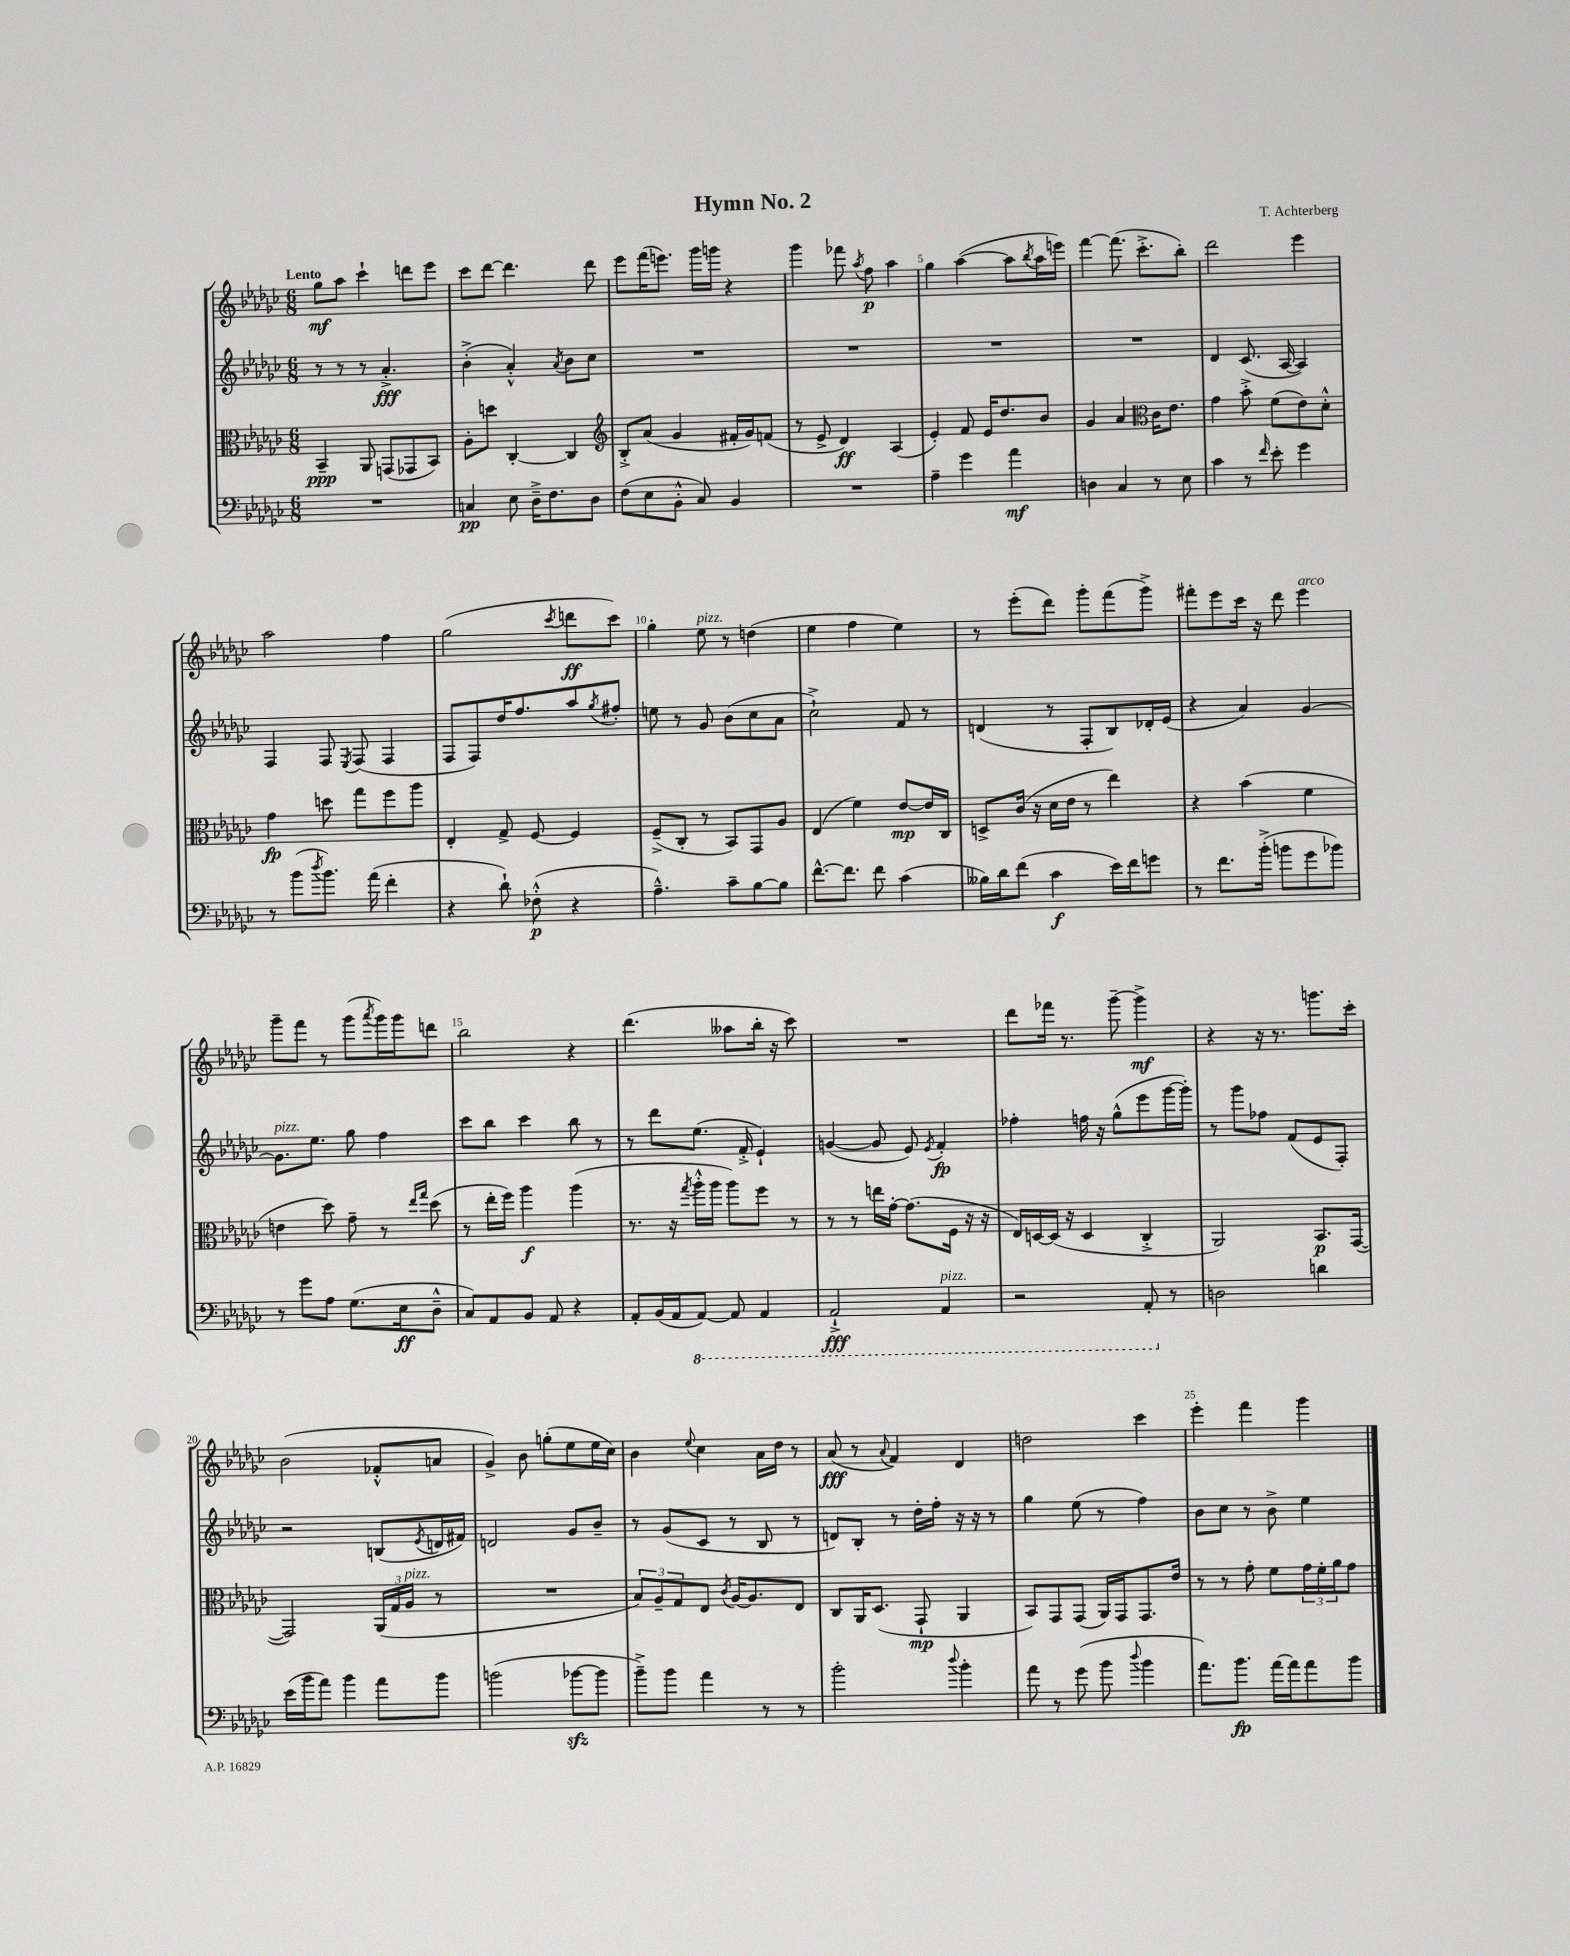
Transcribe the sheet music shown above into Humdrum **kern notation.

**kern	**dynam	**kern	**dynam	**kern	**dynam	**kern	**dynam
*part4	*part4	*part3	*part3	*part2	*part2	*part1	*part1
*staff4	*staff4	*staff3	*staff3	*staff2	*staff2	*staff1	*staff1
*clefF4	*	*clefC3	*	*clefG2	*	*clefG2	*
*k[b-e-a-d-g-c-]	*	*k[b-e-a-d-g-c-]	*	*k[b-e-a-d-g-c-]	*	*k[b-e-a-d-g-c-]	*
*M6/8	*	*M6/8	*	*M6/8	*	*M6/8	*
=1	=1	=1	=1	=1	=1	=1	=1
!	!	!	!	!	!	!LO:TX:a:B:t=Lento	!
2.r	.	4BB-~/	ppp	8r	.	8gg-\L	mf
.	.	.	.	8r	.	8aa-\J	.
.	.	8AA-/	.	8r	.	4ccc-`\	.
.	.	(8GGn/L	.	4.a-'^/	fff	.	.
.	.	8GG-X/	.	.	.	8dddn\L	.
.	.	8BB-/J)	.	.	.	8eee-\J	.
=2	=2	=2	=2	=2	=2	=2	=2
4Cn/	pp	8A-'\L	.	(4b-'^\	.	8ccc-\L	.
.	.	8ddn\J	.	.	.	[8ddd-\J	.
8E-\	.	[4C-'/	.	4a-'^^/)	.	4.ddd-\]	.
16D-~^\KL	.	.	.	.	.	.	.
8.F\	.	.	.	.	.	.	.
.	.	.	.	8qa-/	.	.	.
.	.	4C-/]	.	8b-\L	.	.	.
8D-\J	.	.	.	8cc-\J	.	8ddd-\	.
=3	=3	=3	=3	=3	=3	=3	=3
*	*	*clefG2	*	*	*	*	*
(8F\L	.	8B-'^/L	.	2.r	.	8eee-\L	.
8E-\	.	(8a-/J	.	.	.	(16fff\K	.
.	.	.	.	.	.	8.eeen\J)	.
8BB-'^^\J	.	4g-/	.	.	.	.	.
8C-/)	.	.	.	.	.	16ggg-\LL	.
.	.	.	.	.	.	16gggn\JJ	.
4BB-/	.	16f#X'/LL	.	.	.	4r	.
.	.	16g-/J)	.	.	.	.	.
.	.	(8fn/J	.	.	.	.	.
=4	=4	=4	=4	=4	=4	=4	=4
2.r	.	8r	.	2.r	.	4ggg-\	.
.	.	8e-^/	.	.	.	.	.
.	.	4d-/)	ff	.	.	8fff-X\	.
.	.	.	.	.	.	8qaa-/	.
.	.	.	.	.	.	8ff\	p
.	.	(4A-/	.	.	.	4aa-\	.
=5	=5	=5	=5	=5	=5	=5	=5
4A-~\	.	4e-'/)	.	2.r	.	4gg-\	.
4g-\	.	8f/	.	.	.	([4aa-\	.
.	.	16e-/KL	.	.	.	.	.
.	.	8.dd-/	.	.	.	.	.
4a-\	mf	.	.	.	.	8aa-\L]	.
.	.	.	.	.	.	8qbb-/	.
.	.	8b-/J	.	.	.	16aa-\L	.
.	.	.	.	.	.	16eeen\JJ)	.
=6	=6	=6	=6	=6	=6	=6	=6
4Dn\	.	4g-/	.	2.r	.	[4fff\	.
4C-/	.	4a-/	.	.	.	(8.fff\]	.
.	.	.	.	.	.	8.ccc-'^\L	.
*	*	*clefC3	*	*	*	*	*
8r	.	16c-\KL	.	.	.	.	.
.	.	8.e-\J	.	.	.	.	.
8E-\	.	.	.	.	.	8bb-'\J)	.
=7	=7	=7	=7	=7	=7	=7	=7
4c-\	.	4g-\	.	4d-/	.	2ddd-\	.
8r	.	8b-'^\	.	(8.c-/	.	.	.
16qqf/	.	.	.	.	.	.	.
8e-'\	.	(8f\L	.	.	.	.	.
.	.	.	.	[16A-/	.	.	.
4g-\	.	8e-\)	.	4A-/])	.	4eee-\	.
.	.	8d-'^^\J	.	.	.	.	.
!!LO:LB:g=z
=8	=8	=8	=8	=8	=8	=8	=8
8r	.	4g-\	fp	4F/	.	2aa-\	.
(8b-\L	.	.	.	.	.	.	.
8qdd-/	.	.	.	.	.	.	.
8.b-\J)	.	8ddn\	.	8F/	.	.	.
.	.	.	.	8qE-/	.	.	.
.	.	8gg-\L	.	(8F/	.	.	.
(16a-\	.	.	.	.	.	.	.
4f'\	.	8ff\	.	4F/	.	4ff\	.
.	.	8aa-\J	.	.	.	.	.
=9	=9	=9	=9	=9	=9	=9	=9
4r	.	4E-'/	.	8F/L	.	(2gg-\	.
.	.	.	.	8F/)	.	.	.
8d-`\)	.	8G-^/	.	16dd-/K	.	.	.
.	.	.	.	8.ff/	.	.	.
(8F-X'^^\	p	[8F/	.	.	.	.	.
.	.	.	.	.	.	8qccc-/	.
4r	.	4F/]	.	8aa-/	.	8dddn\L	ff
.	.	.	.	8qgg-/	.	.	.
.	.	.	.	8ff#X'/J	.	8ccc-\J)	.
=10	=10	=10	=10	=10	=10	=10	=10
4.A-~^^\)	.	(8F~^/L	.	8een\	.	4gg-'\	.
.	.	8C-'/J	.	8r	.	.	.
!	!	!	!	!	!	!LO:TX:a:i:t=pizz.	!
.	.	8r	.	8g-/	.	8ee-\	.
8c-~\L	.	8BB-/L)	.	(8b-\L	.	8r	.
[8B-\	.	8GG-/	.	8cc-\	.	(4ddn\	.
8B-\J]	.	8A-/J	.	8a-\J	.	.	.
=11	=11	=11	=11	=11	=11	=11	=11
[8.f^^\L	.	(4E-/	.	2cc-`^\)	.	4ee-\	.
8.f\J]	.	.	.	.	.	.	.
.	.	4f\)	.	.	.	4ff\	.
8f\	.	.	.	.	.	.	.
(4c-\	.	[8e-/L	mp	8f/	.	4ee-\)	.
.	.	16e-/L]	.	8r	.	.	.
.	.	16C-/JJ	.	.	.	.	.
=12	=12	=12	=12	=12	=12	=12	=12
16B--X\LL)	.	8Dn^/L	.	(4dn/	.	8r	.
16d-\J	.	.	.	.	.	.	.
(8f\J	.	(16c-/Jk	.	.	.	(8eee-'\L	.
.	.	16r	.	.	.	.	.
4c-\	f	16d-\LL	.	8r	.	8ddd-\J)	.
.	.	16e-\JJ	.	.	.	.	.
.	.	8r	.	8F'/L	.	8ggg-'\L	.
16e-\LL)	.	4ee-\)	.	8B-/)	.	(8fff\	.
16f\J	.	.	.	.	.	.	.
8gn\J	.	.	.	16d-X'/L	.	8ggg-^\J)	.
.	.	.	.	(16e-/JJ	.	.	.
=13	=13	=13	=13	=13	=13	=13	=13
8r	.	4r	.	4r	.	8fff#X'\L	.
8.f\L	.	.	.	.	.	8eee-\	.
.	.	(4b-\	.	4a-/)	.	16ccc-\Jk	.
(16b-'^\Jk	.	.	.	.	.	16r	.
8bn\L	.	.	.	.	.	8ddd-\	.
!	!	!	!	!	!	!LO:TX:a:i:t=arco	!
8g-\	.	4f\	.	[4g-/	.	4eee-\	.
8b-X\J)	.	.	.	.	.	.	.
!!LO:LB:g=z
=14	=14	=14	=14	=14	=14	=14	=14
!	!	!	!	!LO:TX:a:i:t=pizz.	!	!	!
8r	.	4en\	.	8.g-\L]	.	8ggg-~\L	.
8g-\L	.	.	.	.	.	8fff\J	.
.	.	.	.	8.ee-\J	.	.	.
8A-\J	.	8dd-\)	.	.	.	8r	.
(8.G-\L	.	8g-~\	.	8gg-\	.	(8ggg-\L	.
.	.	.	.	.	.	8qaaa-/	.
.	.	8r	.	4ff\	.	16ggg-\L)	.
16E-\k	ff	.	.	.	.	16ggg-\J	.
.	.	16qqee-/LL	.	.	.	.	.
.	.	16qqgg-/JJ	.	.	.	.	.
8D-~^^\J	.	(8dd-\	.	.	.	8dddn\J	.
=15	=15	=15	=15	=15	=15	=15	=15
8C-/L)	.	8r	.	8ccc-\L	.	2bb-\	.
8AA-/	.	16ee-'\LL	.	8bb-\J	.	.	.
.	.	16ff\JJ)	.	.	.	.	.
8BB-/J	.	4aa-\	f	4ccc-\	.	.	.
8AA-/	.	.	.	.	.	.	.
4r	.	(4aa-\	.	8bb-\	.	4r	.
.	.	.	.	8r	.	.	.
=16	=16	=16	=16	=16	=16	=16	=16
8AA-'/L	.	8.r	.	8r	.	(4.ddd-\	.
(16BB-/L	.	.	.	8ddd-\L	.	.	.
16AA-/J	.	16r	.	.	.	.	.
.	.	8qgg-/	.	.	.	.	.
*8ba	*	*	*	*	*	*	*
[8AAA-/J)	.	16aa-'^^\LL	.	(8.ee-\J	.	.	.
.	.	16aa-\JJ	.	.	.	.	.
8AAA-/]	.	8aa-\L)	.	.	.	8aa--X\L	.
.	.	.	.	16f'^/	.	.	.
4AAA-/	.	8ff\J	.	4e-`/)	.	16bb-'\Jk	.
.	.	.	.	.	.	16r	.
.	.	8r	.	.	.	8ccc-\)	.
=17	=17	=17	=17	=17	=17	=17	=17
2AAA-`^/	fff	8r	.	([4gn/	.	2.r	.
.	.	8r	.	.	.	.	.
.	.	16een\LL	.	8g/]	.	.	.
.	.	[16g-'\JJ	.	.	.	.	.
.	.	(8.g-\L]	.	8e-/)	.	.	.
.	.	.	.	8qe-/	.	.	.
!LO:TX:a:i:t=pizz.	!	!	!	!	!	!	!
4AAA-/	.	.	.	4f'/	fp	.	.
.	.	16F\Jk	.	.	.	.	.
.	.	16r	.	.	.	.	.
.	.	16r	.	.	.	.	.
=18	=18	=18	=18	=18	=18	=18	=18
2r	.	16E-/LL)	.	4ff-X'\	.	8ddd-\L	.
.	.	[16Dn/	.	.	.	.	.
.	.	(16D/JJ]	.	.	.	16fff-X\Jk	.
.	.	16r	.	.	.	8.r	.
.	.	4D/	.	16ffn\	.	.	.
.	.	.	.	16r	.	.	.
.	.	.	.	(8gg-^^\L	.	[8ggg-~\	.
8AAA-'/	.	4C-'^/	.	8eee-\	.	4ggg-^\]	mf
*X8ba	*	*	*	*	*	*	*
8r	.	.	.	[16ggg-\L	.	.	.
.	.	.	.	16ggg-'\JJ])	.	.	.
=19	=19	=19	=19	=19	=19	=19	=19
2Dn\	.	2AA-/)	.	8r	.	4r	.
.	.	.	.	8ggg-\L	.	.	.
.	.	.	.	8ff-X\J	.	16r	.
.	.	.	.	.	.	8.r	.
.	.	.	.	(8f/L	.	.	.
4dn\	.	8.BB-/L	p	8e-/	.	8.gggn\L	.
.	.	.	.	8F'/J)	.	.	.
.	.	([16GG-/Jk	.	.	.	16ccc-'\Jk	.
!!LO:LB:g=z
=20	=20	=20	=20	=20	=20	=20	=20
(16e-\LL	.	2GG-/])	.	2r	.	(2b-\	.
16b-\J	.	.	.	.	.	.	.
8a-\J)	.	.	.	.	.	.	.
4b-\	.	.	.	.	.	.	.
8a-\L	.	(24AA-/LL	.	(8Bn/L	.	8f-X'^^/L	.
.	.	24G-/	.	.	.	.	.
!	!	!LO:TX:a:i:t=pizz.	!	!	!	!	!
.	.	24A-/JJ	.	.	.	.	.
.	.	.	.	8qe-/	.	.	.
8b-\J	.	8r	.	16dn/L	.	8an/J	.
.	.	.	.	16f#X/JJ)	.	.	.
=21	=21	=21	=21	=21	=21	=21	=21
(2bn\	.	2.r	.	2dn/	.	4g-^/)	.
.	.	.	.	.	.	8b-\	.
.	.	.	.	.	.	(8ggn'\L	.
[8b-Xzz\L	.	.	.	8g-/L	.	8ee-\	.
8b-\J]	.	.	.	8b-~/J	.	16ee-\L	.
.	.	.	.	.	.	16cc-\JJ)	.
=22	=22	=22	=22	=22	=22	=22	=22
8b-~^\L)	.	12B-/L)	.	8r	.	4b-\	.
.	.	12A-~/	.	.	.	.	.
8b-\J	.	.	.	(8g-/L	.	.	.
.	.	12G-/	.	.	.	.	.
.	.	.	.	.	.	8qqee-/	.
4a-\	.	8E-/J	.	8c-/J	.	4cc-\	.
.	.	8qc-/	.	.	.	.	.
.	.	[16A-/KL	.	8r	.	.	.
.	.	8.A-/]	.	.	.	.	.
8r	.	.	.	8B-/	.	16a-\LL	.
.	.	.	.	.	.	16dd-\JJ	.
8r	.	8E-/J	.	8r	.	8r	.
=23	=23	=23	=23	=23	=23	=23	=23
2b-'\	.	8C-/L	.	8dn/L)	.	(8a-/	fff
.	.	16AA-/K	.	8B-'/J	.	8r	.
.	.	(8.D-/J	.	.	.	.	.
.	.	.	.	.	.	8qqa-/	.
.	.	.	.	8r	.	4f/)	.
.	.	8GG-`/	mp	16dd-'\LL	.	.	.
.	.	.	.	16ff'\JJ	.	.	.
8qqdd-/	.	.	.	.	.	.	.
4b-'\	.	4AA-/	.	16r	.	4d-/	.
.	.	.	.	16r	.	.	.
.	.	.	.	8r	.	.	.
=24	=24	=24	=24	=24	=24	=24	=24
8a-\	.	8BB-/L)	.	4gg-\	.	2ddn\	.
8r	.	8GG-/	.	.	.	.	.
(8g-\	.	(8GG-/J	.	(8ee-\	.	.	.
8b-\	.	16AA-/LL)	.	8r	.	.	.
.	.	16GG-/J	.	.	.	.	.
8qqdd-/	.	.	.	.	.	.	.
4b-\	.	8.GG-/	.	4ff\)	.	4ccc-\	.
.	.	16e-/Jk	.	.	.	.	.
=25	=25	=25	=25	=25	=25	=25	=25
8.a-\L)	.	8r	.	8b-\L	.	4eee-'\	.
.	.	8r	.	8cc-\J	.	.	.
8.b-\J	fp	.	.	.	.	.	.
.	.	8g-'\	.	8r	.	4fff\	.
[16a-\LL	.	8f\L	.	8b-^\	.	.	.
16a-\J]	.	.	.	.	.	.	.
8a-\	.	24g-\L	.	4ee-\	.	4ggg-\	.
.	.	24f'\	.	.	.	.	.
.	.	24a-\J	.	.	.	.	.
8b-\J	.	8g-\J	.	.	.	.	.
==	==	==	==	==	==	==	==
*-	*-	*-	*-	*-	*-	*-	*-
